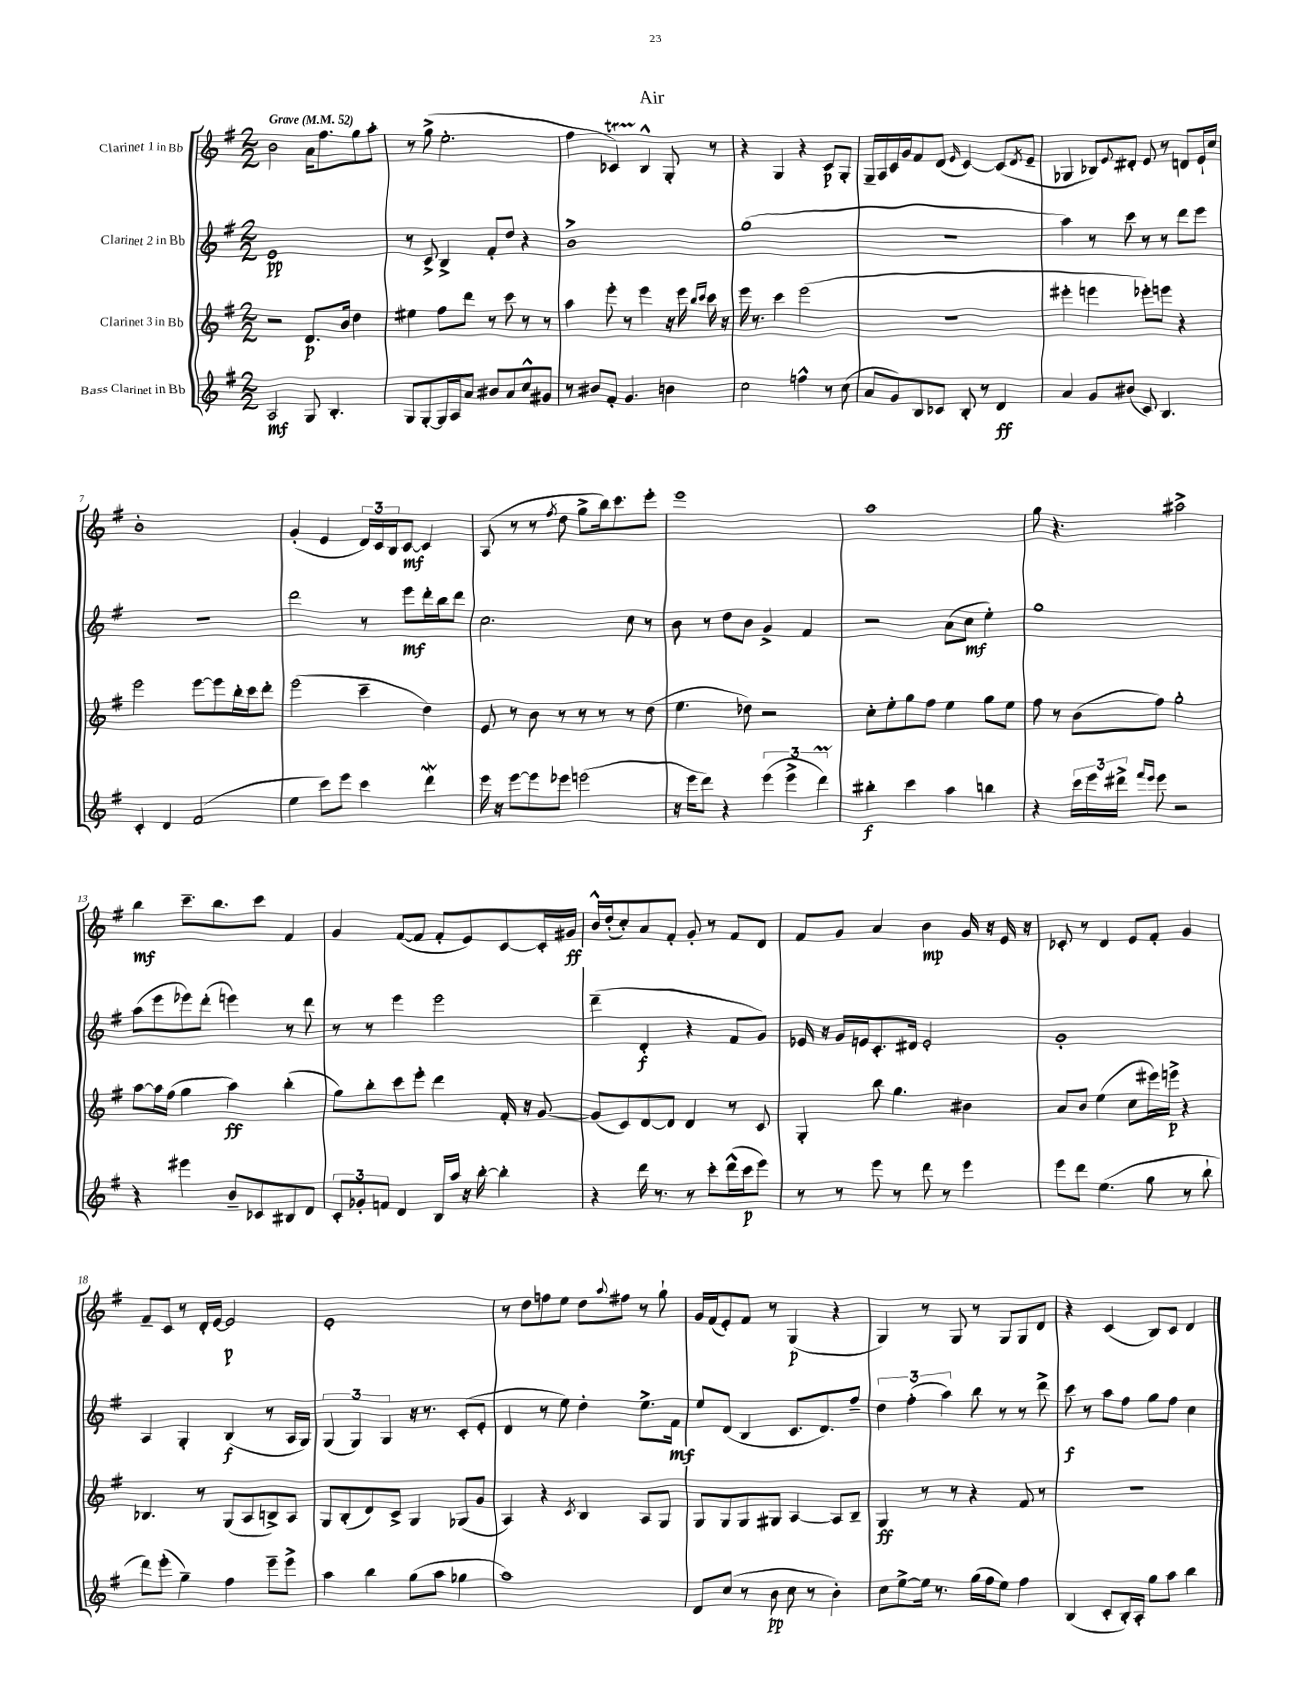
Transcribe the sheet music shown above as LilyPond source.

\header { title = "Air" }
<<
\new StaffGroup <<
\new Staff = "s0" \with { instrumentName = "Clarinet 1 in Bb" } {
    \clef treble \key g \major \numericTimeSignature \time 2/2 \tempo "Grave" 4 = 52
    b'2 a'16 fis''8. g''8 a''8-. |
    r8 g''8->( e''2.-. |
    fis''4 ces'4\startTrillSpan) b4-^\stopTrillSpan g8-. r8 |
    r4 g4 r4 c'8\p g8-. |
    g16-- a16 c'16 g'16 fis'8 d'8( \grace { e'16 } c'4~) c'8( \acciaccatura { d'8 } e'8-- |
    ges4 bes8) \appoggiatura { e'8 } dis'8-. e'8 r8 d'8 e'16-! c''16 |
    b'1-. |
    g'4-.( e'4 \tuplet 3/2 { d'16) c'16 b16 } c'8~\mf c'4 |
    a8( r8 r8 \acciaccatura { fis''8 } d''8 g''8-> b''16) c'''8. e'''8-. |
    e'''1 |
    a''1 |
    g''8 r4. ais''2-> |
    b''4\mf c'''8.-- b''8. c'''8 fis'4 |
    g'4 fis'8~( fis'8 fis'8-. e'8) c'8~ c'16-. gis'16\ff |
    b'16-^ d''16-.( c''8-.) a'8 fis'8-. g'8-. r8 fis'8 d'8 |
    fis'8 g'8 a'4 b'4\mp g'16 r16 e'16 r16 |
    ces'8-. r8 d'4 e'8 fis'8-. g'4 |
    fis'8-- c'8 r8 d'16-. e'16~ e'2\p |
    e'1-. |
    r8 d''8 f''8 e''8 d''8 \appoggiatura { a''8 } fis''8 r8 g''8-! |
    g'16 fis'16( e'8-.) fis'8 r8 g4\p( r4 |
    g4) r8 g8 r8 g8 g8 d'8 |
    r4 c'4( b8) c'8 d'4 \bar "|." |
}
\new Staff = "s1" \with { instrumentName = "Clarinet 2 in Bb" } {
    \clef treble \key g \major \numericTimeSignature \time 2/2
    e'1\pp |
    r8 c'8-> b4-> fis'8-. d''8 r4 |
    b'1-> |
    g''1( |
    R1 |
    a''4) r8 c'''8 r8 r8 d'''8 e'''8 |
    R1 |
    d'''2 r8 e'''8\mf d'''16-. b''16 d'''8 |
    c''2. c''8 r8 |
    b'8 r8 d''8 b'8 g'4-> fis'4 |
    r2 a'8( c''8\mf e''4-.) |
    g''1 |
    a''8( e'''8 ees'''8) d'''8-.( e'''4) r8 d'''8 |
    r8 r8 e'''4 e'''2 |
    d'''4--( d'4-.\f r4 fis'8 g'8) |
    ees'16 r16 g'16 e'16 c'8.-. dis'16 e'2-. |
    g'1-. |
    a4 g4-. b4\f( r8 a16 g16) |
    \tuplet 3/2 { g4( g4) g4 } r16 r8. c'8-.( e'8-. |
    d'4 r8 e''8) d''4-. e''8.-> fis'16\mf |
    e''8 d'8( b4 c'8. d'8.) fis''8-- |
    \tuplet 3/2 { d''4 fis''4-.( a''4) } b''8 r8 r8 d'''8-> |
    c'''8\f r8 a''8 fis''8 g''8 fis''8 c''4 \bar "|." |
}
\new Staff = "s2" \with { instrumentName = "Clarinet 3 in Bb" } {
    \clef treble \key g \major \numericTimeSignature \time 2/2
    r2 d'8.\p b'16 d''4 |
    eis''4 fis''8 d'''8 r8 c'''8 r8 r8 |
    a''4 e'''8-. r8 e'''4 r16 e'''16 \grace { b''16 c'''16 } c'''16 r16 |
    e'''16 r8. c'''4 e'''2( |
    r1 |
    eis'''4-. e'''4 ees'''8-.) e'''8 r4 |
    e'''2 e'''8~ e'''8 b''16-. c'''16 d'''8-. |
    e'''2( c'''4-- d''4) |
    e'8 r8 b'8 r8 r8 r8 r8 d''8( |
    e''4. des''8) r2 |
    c''8-. e''8-. g''8 fis''8 e''4 g''8 e''8 |
    fis''8 r8 b'8( fis''8) g''2-. |
    a''8~ a''16 fis''16( g''4 a''4\ff) b''4-.( |
    g''8) b''8-. c'''8 e'''8-. d'''4 fis'16-. r16 g'8~ |
    g'8( c'8) d'8~ d'8 d'4 r8 c'8 |
    g4-. b''8 g''4. bis'4 |
    a'8 b'8 e''4( c''8 eis'''16) e'''16->\p r4 |
    bes4. r8 g8( a8 b8->) a8 |
    g8 b8-.( d'8) c'8-> g4 ges8( g'8 |
    a4) r4 \acciaccatura { c'8 } b4 a8 g8 |
    g8 g8 g8 gis8 a4~ a8 b8-- |
    g4\ff r8 r8 r4 fis'8 r8 |
    R1 \bar "|." |
}
\new Staff = "s3" \with { instrumentName = "Bass Clarinet in Bb" } {
    \clef treble \key g \major \numericTimeSignature \time 2/2
    a2\mf g8 b4.-. |
    g8 g8~-. g16 a16 a'8 bis'8 a'8 c''8-^ gis'8 |
    r8 bis'8 fis'8-. g'4. b'4 |
    c''2 f''4-^ r8 c''8( |
    a'8 g'8) b8 ces'8 b8-. r8 d'4\ff |
    a'4 g'8 bis'8( c'8) b4. |
    c'4-. d'4 fis'2( |
    e''4 c'''8) e'''8 c'''4 d'''4\mordent |
    e'''16 r16 e'''8~ e'''8 ees'''8 e'''2( |
    r16 e'''16 d'''8) r4 \tuplet 3/2 { e'''4( e'''4-> d'''4\prall) } |
    bis''4-.\f c'''4 a''4 b''4 |
    r4 \tuplet 3/2 { c'''16 e'''16 dis'''16-> } \grace { fis'''16 e'''16 } e'''8 r2 |
    r4 eis'''4 b'8-- ces'8 bis8 d'8 |
    \tuplet 3/2 { c'8-. ges'8-. f'8 } d'4 b16 a''16 r16 b''16~-. b''4-. |
    r4 d'''16 r8. r8 c'''8-. d'''16-^( c'''16\p e'''8) |
    r8 r8 e'''8 r8 d'''8 r8 e'''4 |
    e'''8 d'''8 e''4.( g''8 r8 b''8-! |
    d'''8) e'''8-.( g''4--) fis''4 e'''8-- e'''8-> |
    a''4 b''4 g''8( a''8 ges''4 |
    a''1) |
    d'8 c''8( r8 b'8\pp c''8 r8 b'4-.) |
    c''8 e''8~-> e''16 r8. g''16( fis''16 e''8) fis''4 |
    b4( c'8-. b16-.) a16-. g''8 a''8 b''4 \bar "|." |
}
>>
>>
